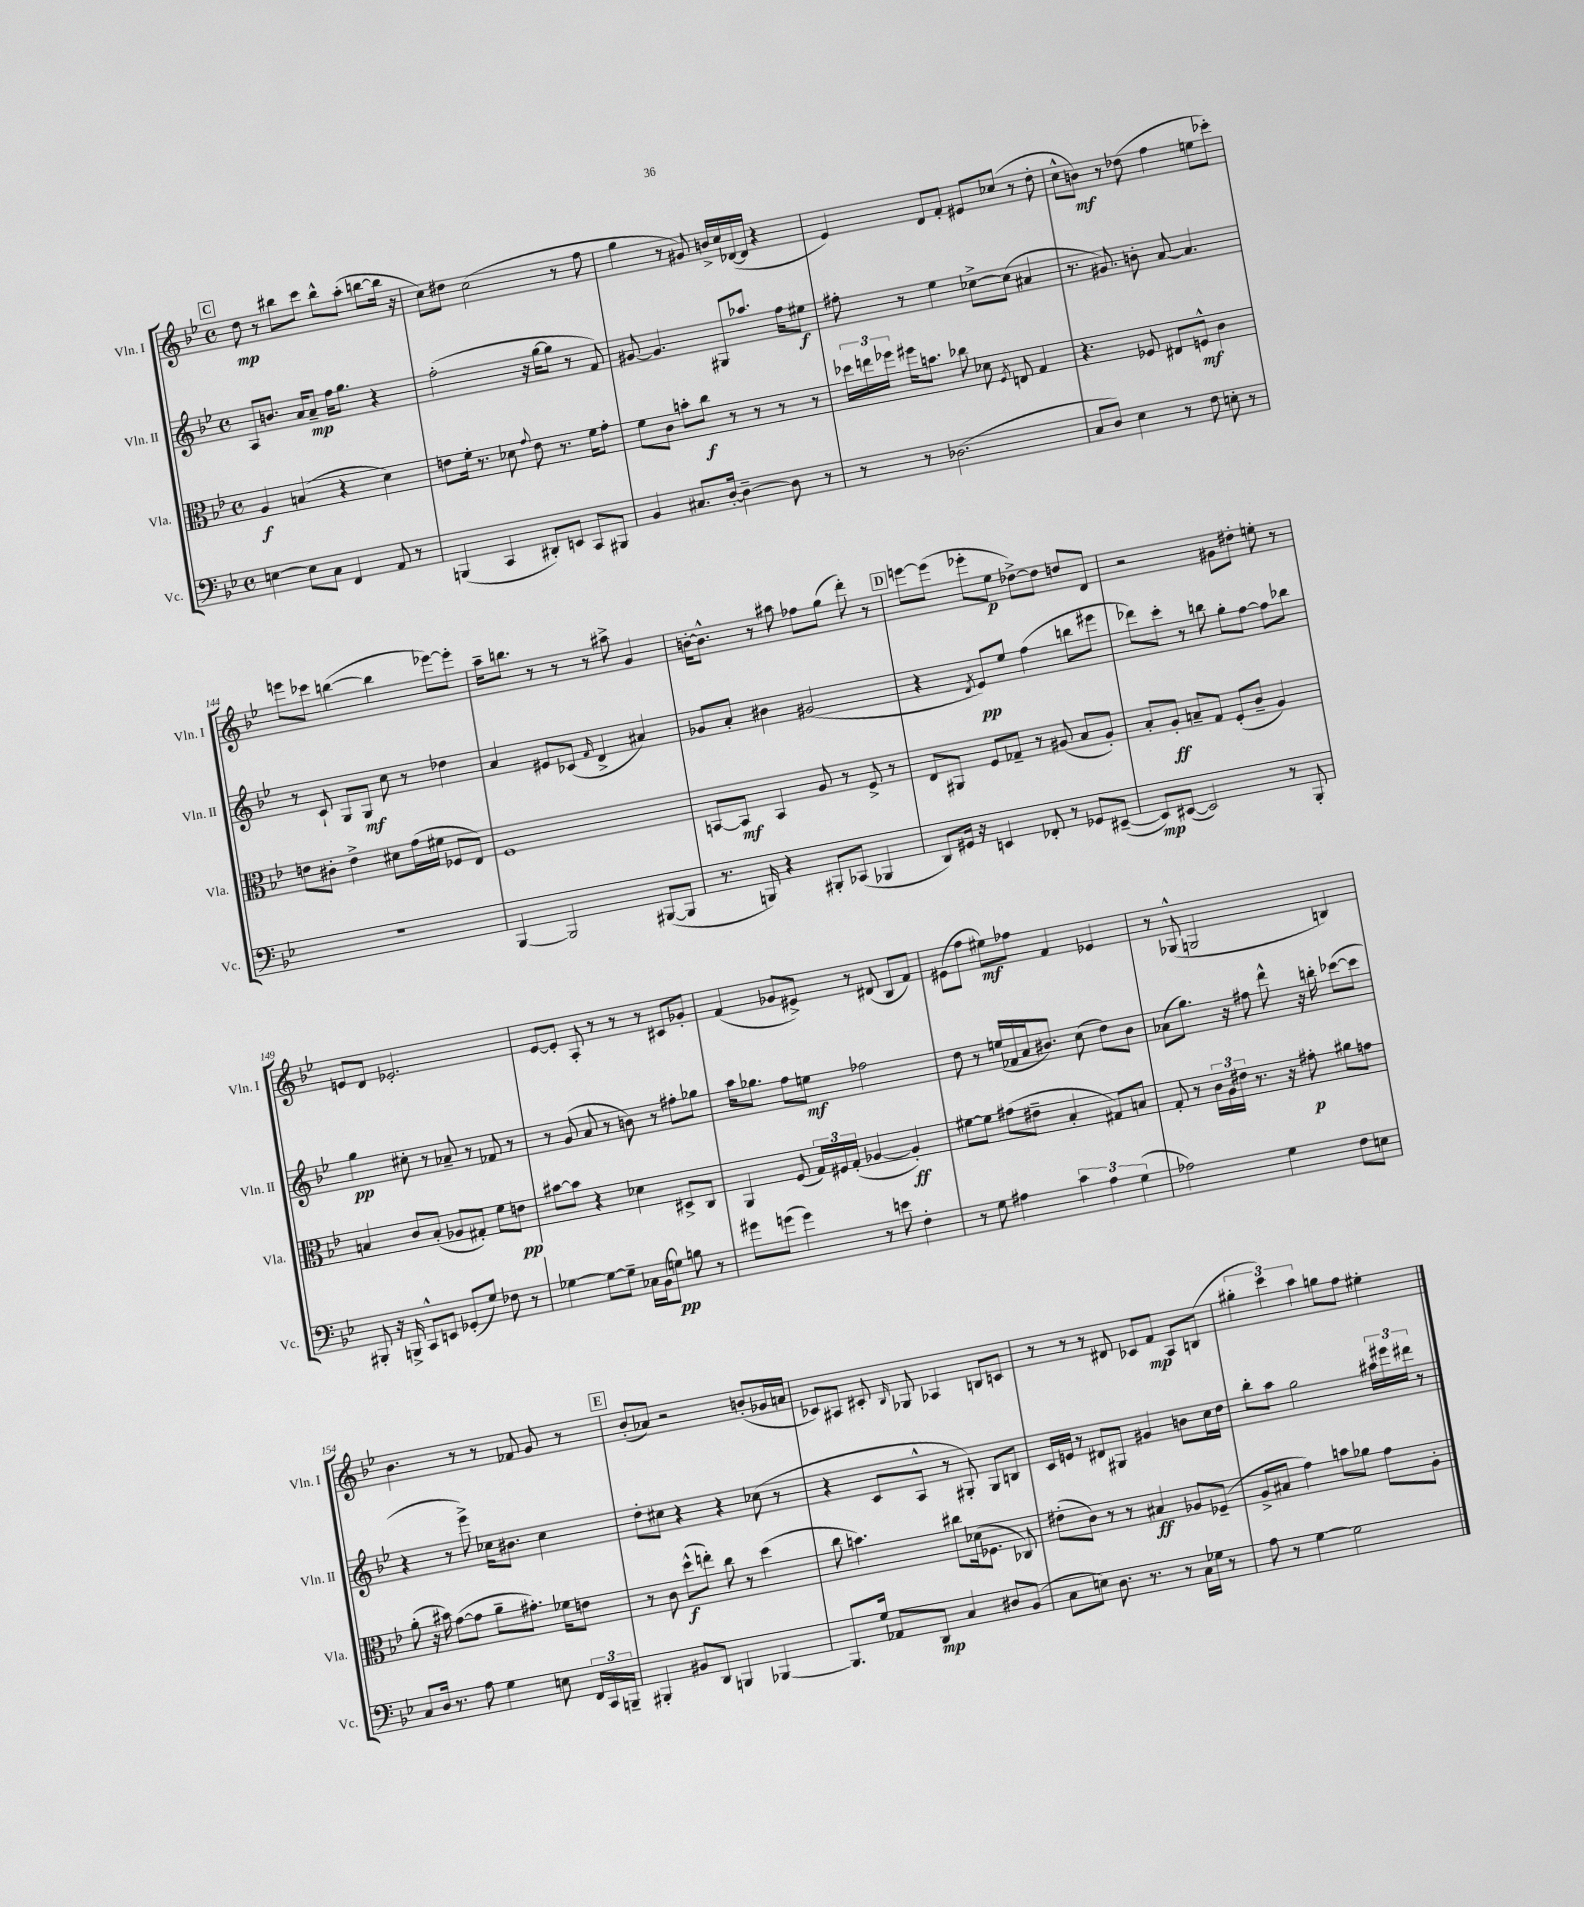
<<
\new StaffGroup <<
\new Staff = "s0" \with { instrumentName = "Vln. I" shortInstrumentName = "Vln. I" } {
    \clef treble \key bes \major \defaultTimeSignature \time 4/4
    \autoBeamOff \mark \markup { \box "C" } d''8\mp r8 bis''8[ c'''8] bis''8[-^ a''8]-.( b''8[~ b''16] r16 |
    c''8[) dis''8] c''2( r8 f''8 |
    g''4 r8 gis'8) b'16[-> c''16 des'16~( des'16] r4 |
    ees'4) d'8[ f'8]-. eis'8[ ces''8]( r8 d''8-. |
    c''8[-^ b'8]\mf) r8 des''8( f''4 e''8[ ces'''8]-.) |
    e'''8[ ces'''8] b''4~( b''4 ees'''8[~) ees'''8]-. |
    a''16[-- b''8.] r8 r8 r8 ais''8-> g'4 |
    b'16[~-. b'8.]-^ r8 ais''8 fes''8[ g''8]( d'''8-.) r8 |
    \mark \markup { \box "D" } e'''8[~ e'''8]( ees'''8[-. ees''8]\p des''8[~->) des''8] d''8[ d'8] |
    r2 gis'8[ dis''8]-. e''8-. r8 |
    e'8[ d'8] ees'2.-. |
    ees'8[~ ees'8]-. a8-. r8 r8 r8 cis'8[ ges'8]-. |
    f'4( ges'8[ eis'8]->) r8 dis'8( bes8[ f'8]) |
    eis'8[( f''8] eis''8[\mf) fes''8] f'4 ees'4 |
    r8 ges8-^( g2 b4) |
    bes'4. r8 r8 fes'8 g'8 r8 |
    \mark \markup { \box "E" } bes'8[-.( aes'8]) r2 b'8[-.( ges'16 a'16] |
    ces'8[) ais8] cis'8-. \grace { bes16 } ges8 aes4 b8[ c'8] |
    r8 r8 r8 dis'8 ces'8[ f'8]\mp a8[ b8]( |
    \tuplet 3/2 { gis''4-. c'''4) a''4 } g''8[ f''8] eis''4-. \bar "|." |
}
\new Staff = "s1" \with { instrumentName = "Vln. II" shortInstrumentName = "Vln. II" } {
    \clef treble \key bes \major \defaultTimeSignature \time 4/4
    \autoBeamOff \mark \markup { \box "C" } a8[ b'8.] a'16[ a'8]--\mp f''16[ g''8.] r4 |
    f''2-.( r16 g''16[~ g''8] r8 f'8) |
    gis'8~ gis'4. gis8[ aes''8.] f''16[ eis''8]\f |
    fis''8-. r8 ees''4 ces''8[~-> ces''8]( ais'4 |
    r8. gis'8.) b'8-. a'8~ a'4. |
    r8 c'8-! g8[ g8]\mf c''8 r8 des''4 |
    a'4 eis'8[ ces'8]( \grace { f'16 } d'4-> ais'4) |
    ges'8[ a'8]-. bis'4 gis'2( |
    \mark \markup { \box "D" } r4 \acciaccatura { d'8 } ees'8[\pp) ees''8] f''4( b''8[ eis'''8] |
    des'''8[) c'''8]-. r8 b''8 g''8[-. f''8]~ f''8[ bes''8] |
    g''4\pp cis''8-. r8 aes'8-- r8 fes'8 r8 |
    r8 g'8( a'8 r8 b'8) r8 fis''8[-. ges''8] |
    a''16[ ges''8.] f''8[ e''8]\mf fes''2 |
    d''8 r8 e''16[( fes'16 a'16 bis'8.]) c''8( d''8[) bis'8] |
    aes'8[( g''8.]) r16 fis''8 d'''8-^ r16 b''16-. ces'''8[~( ces'''8] |
    r4 r8 ees'''8->) ces''16[ bis'8.] ces''4 |
    \mark \markup { \box "E" } d''8[-. cis''8] r4 r4 ces''8( r8 |
    r4 c'8[ a8]-^ r8 gis8-.) gis8[ b8] |
    c'16[ e'16] r8 dis'8[ gis8] gis'4 b'8[ c''16 d''16] |
    bes''8[-. a''8] g''2 \tuplet 3/2 { ais''16[ eis'''16 dis'''16] } r8 \bar "|." |
}
\new Staff = "s2" \with { instrumentName = "Vla." shortInstrumentName = "Vla." } {
    \clef alto \key bes \major \defaultTimeSignature \time 4/4
    \autoBeamOff \mark \markup { \box "C" } a4\f b4( r4 d'4) |
    e'8[ f'16]-. r8. des'8 \appoggiatura { g'8 } e'8 r8. f'16[ g'8]-. |
    f'8[ c'8] b'8[-. c''8]\f r8 r8 r8 r8 |
    \tuplet 3/2 { des''16[ e''16 fes''16] } fis''16[ b'8.] ces''8 des'8 \acciaccatura { f8 } e8 g4 |
    r4. fes8 eis8[ f8]-^\mf c'4 |
    e'8[ cis'8]-. e'4-> dis'8[ g'16( fis'16] fes8[ ees8]) |
    f1 |
    b,8[~ b,8]\mf b,4 a8 r8 f8-> r8 |
    \mark \markup { \box "D" } ees8[ ais,8] f8[ ges8]-- r8 ais8( bes8[ ais8]-.) |
    bes8[-. a8]-.\ff b8[-- g8] f8[-.( c'8]-- a4) |
    b4 c'8[ b8]-.( aes8[ gis8]-.) f'8[ e'8]\pp |
    bis'8[~ bis'8] r4 des'4 dis8[-> c8] |
    a,4 f8( \tuplet 3/2 { g16[) fis16 g16]-.( } aes4~ aes4-.\ff) |
    fis'8[~ fis'8] gis'8[( eis'8]-- bes4-. gis8[) b8] |
    g8-. r8 \tuplet 3/2 { c'16[ a16 eis'16] } r8. r16 gis'8-.\p ais'8[ g'8] |
    a'8-.( r16 bis'16) g'8[~( g'8] a'8[-- gis'8.]-.) fes'16[ e'8] |
    \mark \markup { \box "E" } r8 c'8 d''8[-^\f( e''8]-.) c''8 r8 d''4( |
    c''8 b'4.) cis''8[ des'16( fes8.] ces8) |
    eis'8[-.( c'8]) r8 r8 bis4\ff aes8[ fes8]--( |
    a8[-> bis8] g'4) b'8[ aes'8] g'8[ a8]-. \bar "|." |
}
\new Staff = "s3" \with { instrumentName = "Vc." shortInstrumentName = "Vc." } {
    \clef bass \key bes \major \defaultTimeSignature \time 4/4
    \autoBeamOff \mark \markup { \box "C" } e4~ e8[ c8] f,4 a,8 r8 |
    b,,4( c,4 dis,8[-.) e,8] c,8[ bis,,8] |
    bes,4 cis8.[ d16]~-. d4~-- d8 r8 |
    r8 r8 des2.( |
    c8[ d8]) ees4 r8 f8 e8-. r8 |
    R1 |
    bes,,4~ bes,,2 bis,,8[~( bis,,8] |
    r8. b,,16) r4 bis,,8[-. ces,8]( bes,,4 |
    \mark \markup { \box "D" } d,8[) gis,16] r16 e,4 fes,8-. r8 ges,8[ eis,8]~--( |
    eis,8[\mp) eis,8]~( eis,2) r8 bes,,8-. |
    bis,,8-. r16 b,,16-> c,8[-^ e,8] ges,8[-.( g8]) fes8 r8 |
    ges4~ ges8[~ ges8]-- ces16[ bes,16( g8]\pp) b8 r8 |
    gis'8[ g'8]( g'4) r8 e'8 f4-. |
    r8 g8 ais4 \tuplet 3/2 { c'4 ais4 g4( } |
    aes2) g4 f8[ e8] |
    c8[ d16] r8. a8 g4 e8 \tuplet 3/2 { f,16[ c,16 b,,16]-- } |
    \mark \markup { \box "E" } bis,,4-. bis,8[ d,8] b,,4 bes,,4~ |
    bes,,8.[ g16] aes,8[ d,8]\mp c4 dis8[ bes,8]( |
    c8[ e8]) d8. r8. r8 c16[ ges16] r8 |
    a8 r8 g4~ g2 \bar "|." |
}
>>
>>
\layout { \context { \Score currentBarNumber = #139 } }
